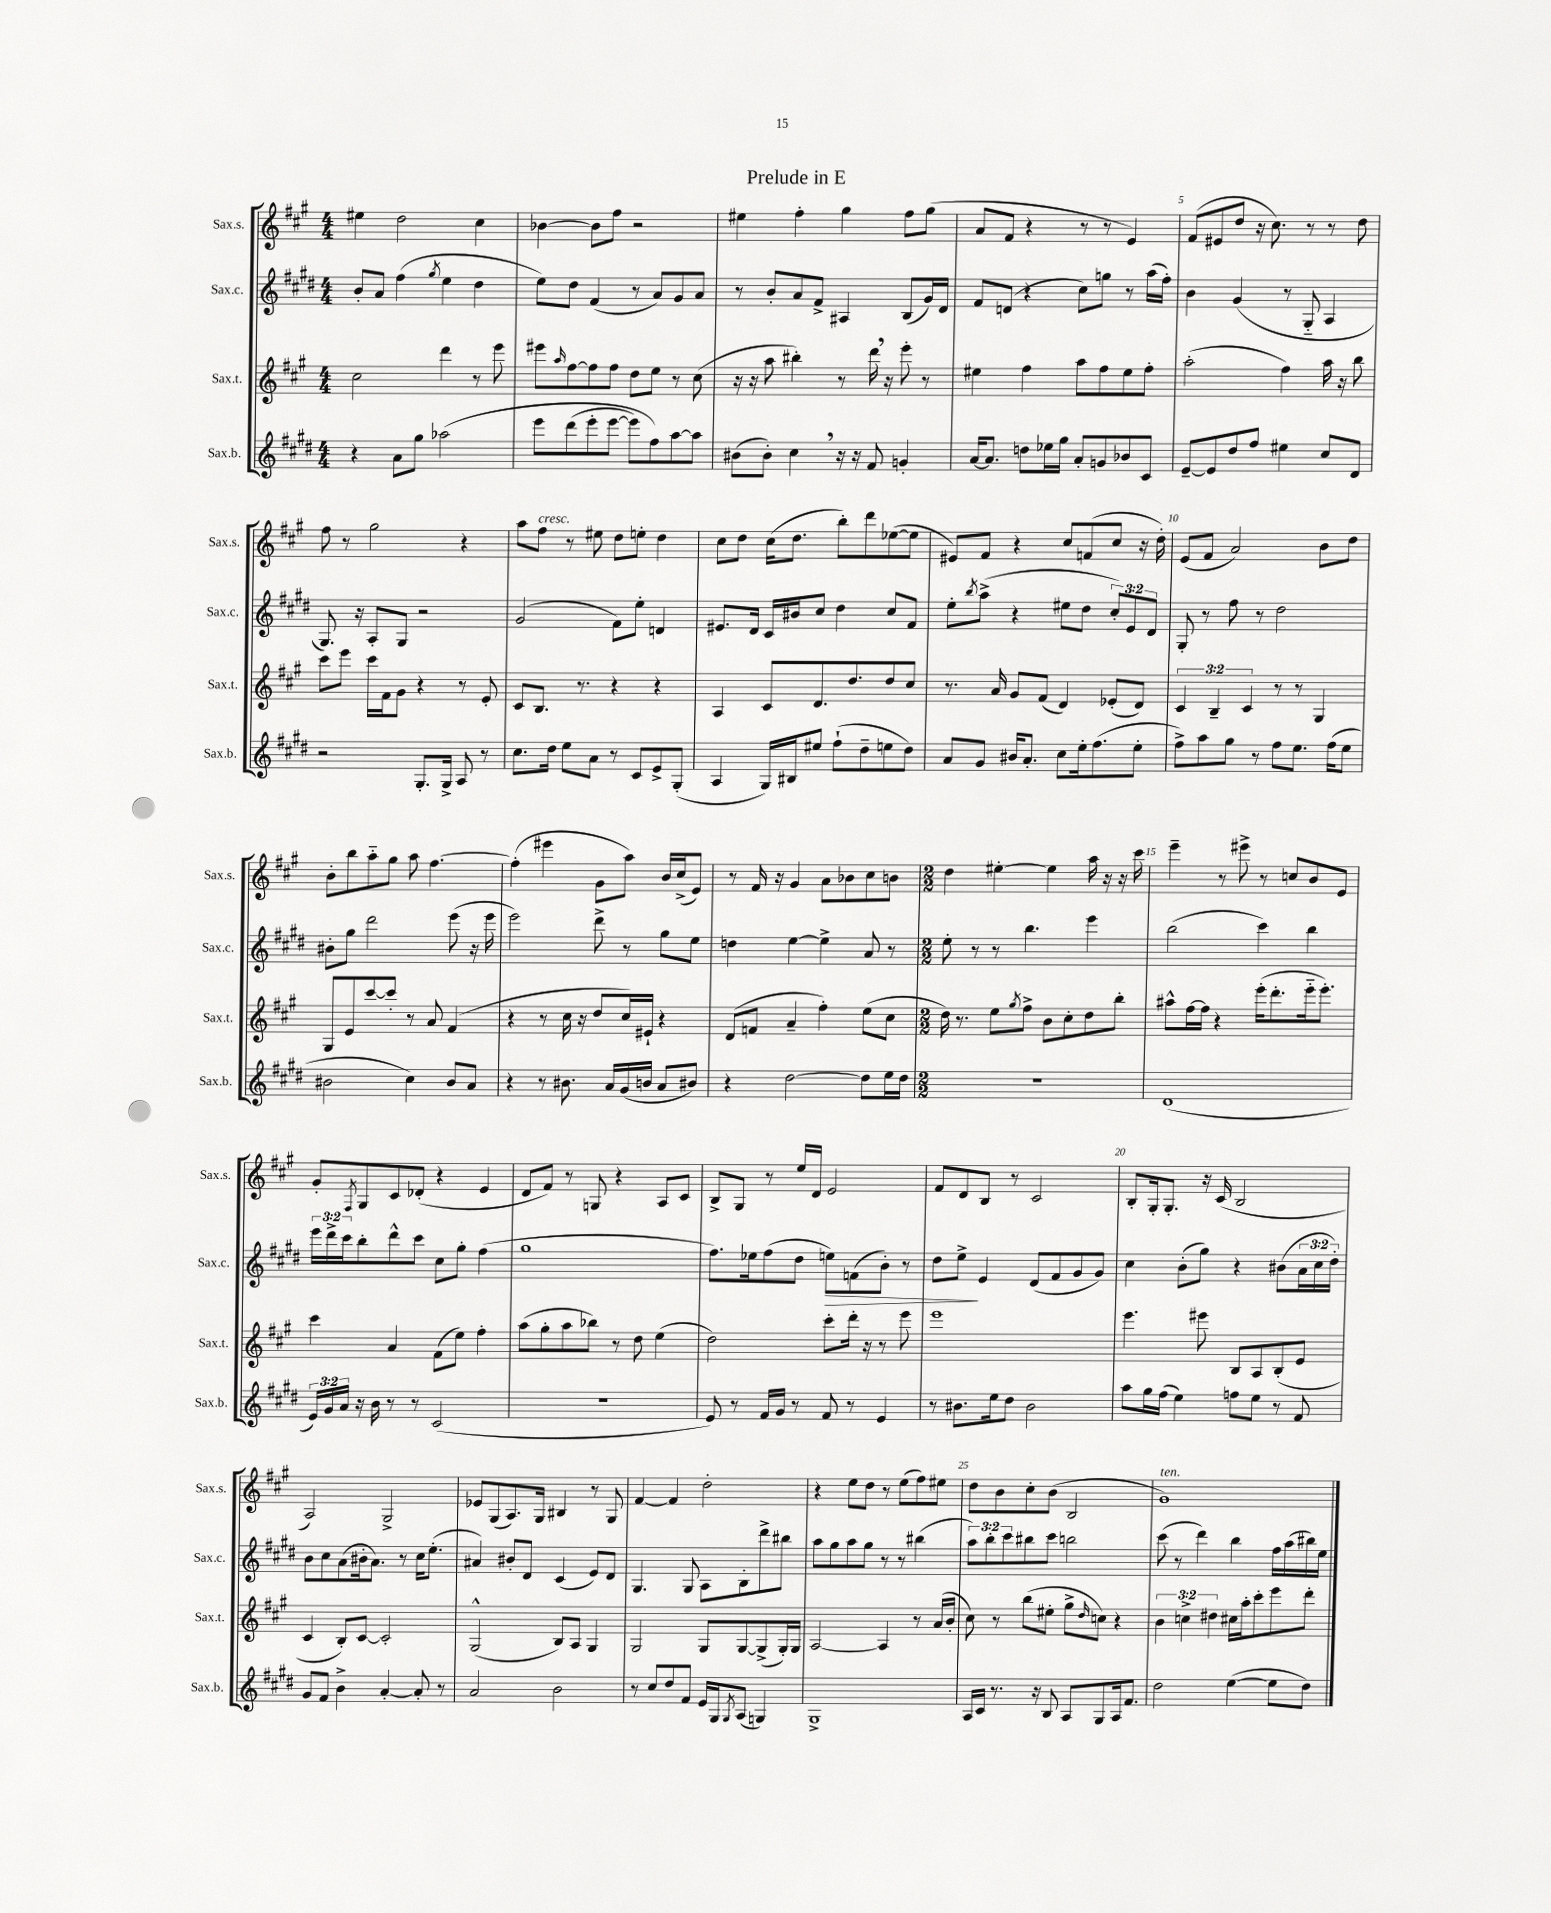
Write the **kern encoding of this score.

**kern	**kern	**kern	**kern
*staff4	*staff3	*staff2	*staff1
*clefG2	*clefG2	*clefG2	*clefG2
*k[f#c#g#d#]	*k[f#c#g#]	*k[f#c#g#d#]	*k[f#c#g#]
*M4/4	*M4/4	*M4/4	*M4/4
4r	2cc#	8b'	4ee#
.	.	8a	.
8a	.	(4ff#	2dd
8gg#	.	.	.
.	.	8qgg#	.
&(2aa-	4ddd	4ee	.
.	8r	4dd#	4cc#
.	8eee	.	.
=	=	=	=
8eee	8eee#	8ee)	[4b-
.	16qqaa	.	.
(8ddd#	[8ff#	8dd#	.
8eee'	8ff#]	(4f#	8b-]
[8eee	8ff#	.	8ff#
8eee])	8dd	8r	2r
8ff#&)	8ee	8a)	.
[8aa	8r	8g#	.
8aa]	(8cc#	8a	.
=	=	=	=
(8b#	16r	8r	4ee#
.	16r	.	.
8b#')	8aa	8b'	.
4cc#	4bb#')	8a	4ff#'
.	.	8f#^	.
16r	8r	4A#	4gg#
16r	.	.	.
8f#	16ddd	.	.
.	16r	.	.
4g'	8eee'	(8B	8ff#
.	8r	16g#)	(8gg#
.	.	16d#	.
=	=	=	=
[16a	4ee#	8f#	8a
8.a]	.	.	.
.	.	(8d	8f#
8dd	4ff#	4r	4r
16ee-	.	.	.
16gg#	.	.	.
8a'	8aa	8cc#)	8r
8g	8ff#	8gg	8r
8b-	8ee#	8r	4e)
8c#	8ff#'	(16aa	.
.	.	16ff#')	.
=	=	=	=
[8e~	(2aa'	4b	(8f#
8e]	.	.	8e#
8dd#	.	(4g#	8dd
8ff#	.	.	16r
.	.	.	8.cc#)
4ee#	4ff#)	8r	.
.	.	8G#'~	8r
8cc#	16aa	4A	8r
.	16r	.	.
8d#	8bb	.	8dd
=	=	=	=
2r	8ccc#	8.G#)	8ff#
.	8eee	.	8r
.	.	16r	.
.	16ccc#	8A'	2gg#
.	16f#	.	.
.	8g#	8G#	.
8.G#'	4r	2r	.
16G#^	.	.	.
8A	8r	.	4r
8r	8e'	.	.
=	=	=	=
8.cc#	8c#	(2g#	8aa
.	8.B	.	8ff#
16dd#	.	.	.
8ee	.	.	8r
.	8.r	.	.
8a	.	.	8ee#
8r	4r	8f#)	8dd
8c#	.	8ee'	8ee'
8e^	4r	4d	4dd
(8G#'	.	.	.
=	=	=	=
4A	4A	8.e#	8cc#
.	.	.	8dd
.	.	16d#	.
16G#)	8c#	16c#	(16cc#
16B#	.	16b#	8.dd
8ee#	8.d	8cc#	.
(8ff#`	.	4dd#	8bb')
.	8.dd	.	.
8dd#~	.	.	8ddd
8ee	8dd	8cc#	([8ee-
8dd#)	8cc#	8f#	8ee-]
=	=	=	=
8a	8.r	8ee'	8e#)
.	.	8qbb	.
8g#	.	(8aa^	8f#
.	16a	.	.
16b#	8g#	4r	4r
8.a'	.	.	.
.	(8f#	.	.
8cc#	4d)	8ee#	8cc#
16ee'	.	8dd#	(8f
(8.ff#	.	.	.
.	(8e-'	12cc#')	8cc#
.	.	12e	.
8ee'	8d)	.	16r
.	.	12d#	.
.	.	.	16dd')
=	=	=	=
8ff#^)	6c#	8G#'	(8e
8aa	.	8r	8f#
.	6B~	.	.
8gg#	.	8ff#	2a)
.	6c#	.	.
8r	.	8r	.
8ff#	8r	2dd#	.
8.ee	8r	.	.
.	4G#	.	8b
(16ff#	.	.	.
8ee	.	.	8dd
=	=	=	=
2b#	8G#	8b#'	8b'
.	8e	8gg#	8bb
.	[8ccc#	2ddd#	8aa'~
.	8ccc#']	.	8gg#
4cc#)	8r	.	8aa
.	8a	.	[4.ff#
8b#	(4f#	(8eee	.
8a	.	16r	.
.	.	16eee	.
=	=	=	=
4r	4r	2eee)	(4ff#']
8r	8r	.	4eee#
8.b#	16cc#	.	.
.	16r	.	.
.	8dd	8ddd#^	8g#
16a	.	.	.
(16g#	16cc#)	8r	8aa)
16b	16e#`	.	.
8a	4r	8gg#	16b
.	.	.	(16cc#^
8b#)	.	8ee	8e)
=	=	=	=
4r	(8d	4dd	8r
.	8f	.	16f#
.	.	.	16r
[2dd#	4a~	[4ee	4g#
.	4ff#')	4ee^]	8a
.	.	.	8b-
8dd#]	(8ee	8a	8cc#
16ee	8cc#	8r	8b
16dd#	.	.	.
=	=	=	=
*M2/2	*M2/2	*M2/2	*M2/2
1r	16dd)	8ee'	4dd
.	8.r	.	.
.	.	8r	.
.	8ee	8r	[4ee#'
.	8qgg#	.	.
.	8ff#^	4.bb	.
.	8b	.	4ee#]
.	8cc#'	.	.
.	8dd	4eee	16aa
.	.	.	16r
.	8bb'	.	16r
.	.	.	16ccc#
=	=	=	=
(1d#	8aa#^^	(2bb	4eee~
.	[16ff#	.	.
.	16ff#]	.	.
.	4r	.	8r
.	.	.	8eee#^
.	(16eee'	4ccc#)	8r
.	8.ddd'	.	.
.	.	.	8cc
.	16eee'~	4bb	8b
.	8.eee')	.	.
.	.	.	8e
=	=	=	=
24e)	4ccc#	24eee	8g#'
24g#	.	24ddd#^	.
24a	.	24ccc#	.
.	.	.	8qF#
16r	.	8bb'	8G#
16b	.	.	.
8r	4a	8ddd#^^	8c#
8r	.	8ccc#	(8d-'
(2c#	(8f#	8cc#	4r
.	8ee)	8gg#'	.
.	4ff#'	(4ff#	4e
=	=	=	=
1r	(8aa	1gg#	8d
.	8gg#'	.	8f#)
.	8aa	.	8r
.	8bb-)	.	8G
.	8r	.	4r
.	8dd	.	.
.	(4ee	.	8A
.	.	.	8c#
=	=	=	=
8e)	2dd)	8.ff#)	8B^
8r	.	.	8G#
.	.	16ee-	.
16f#	.	(8ff#	8r
16g#	.	.	.
8r	.	8dd#	16ee
.	.	.	16d
8f#	8ccc#'	8ee)	2e
8r	16ddd'	(8f	.
.	16r	.	.
4e	8r	8b')	.
.	8eee	8r	.
=	=	=	=
8r	1eee	8dd#	8f#
8.b#	.	8ee^	8d
.	.	4e	8B
16ee	.	.	.
8dd#	.	.	8r
2b#	.	(8d#	2c#
.	.	8f#	.
.	.	8g#	.
.	.	8g#)	.
=	=	=	=
8aa	4.eee	4cc#	8B'
16gg#	.	.	16G#'
(16ff#	.	.	8.G#'
4ee)	.	(8b'	.
.	8eee#	8gg#)	16r
.	.	.	(16c#
8ff	8B	4r	2B
8ee	8A	.	.
8r	(8B'	(8b#	.
8f#	8e	24a	.
.	.	24cc#	.
.	.	24dd#')	.
=	=	=	=
8g#	4c#	8b	2A)
8f#	.	8cc#	.
4b^	8B')	(8a	.
.	[8c#	16b#'	.
.	.	8.a)	.
[4a'	2c#']	.	2G#^
.	.	8r	.
8a']	.	16cc#	.
.	.	(8.ee'	.
8r	.	.	.
=	=	=	=
2a	(2G#^^	4a#)	8e-
.	.	.	(8G#
.	.	8b#'	8.A)
.	.	8d#	.
.	.	.	16G#
2b	8B)	(4c#	4B#
.	8A	.	.
.	4G#	8e)	8r
.	.	8d#	8G#
=	=	=	=
8r	2G#	4.G#	[4f#
8cc#	.	.	.
8dd#	.	.	4f#]
8f#	.	8G#	.
16e	8G#	8A	2dd'
16G#	.	.	.
8qG#	.	.	.
(8A	[8G#	8B'	.
4G)	(8G#^]	8ddd#^	.
.	16G#')	8bb#	.
.	16G#	.	.
=	=	=	=
1G#^	[2A	8aa	4r
.	.	8gg#	.
.	.	8aa	8ee
.	.	8gg#	8dd
.	4A]	8r	8r
.	.	8r	(8ee
.	8r	(4bb#	8ff#)
.	(16a	.	8ee#
.	16b'	.	.
=	=	=	=
16A	8cc#)	12aa)	8dd
16c#	.	.	.
.	.	12bb'	.
8.r	8r	.	8b
.	.	12ccc#	.
.	(8bb	8bb#	8cc#'
16r	.	.	.
8B	8ee#'	8ccc#	(8b
8A	8gg#^	2bb	2B
.	16qqdd	.	.
8G#	8cc)	.	.
16A	4r	.	.
8.f#	.	.	.
=	=	=	=
2dd#	6b	(8ccc#	1g#)
.	.	8r	.
.	6cc^	.	.
.	.	4ddd#)	.
.	6dd#	.	.
([4ee	16cc#	4bb	.
.	16aa'	.	.
.	8ccc#'	.	.
8ee]	8eee	16ff#	.
.	.	(16aa	.
8dd#)	8ddd'	16bb#)	.
.	.	16ee	.
==	==	==	==
*-	*-	*-	*-
